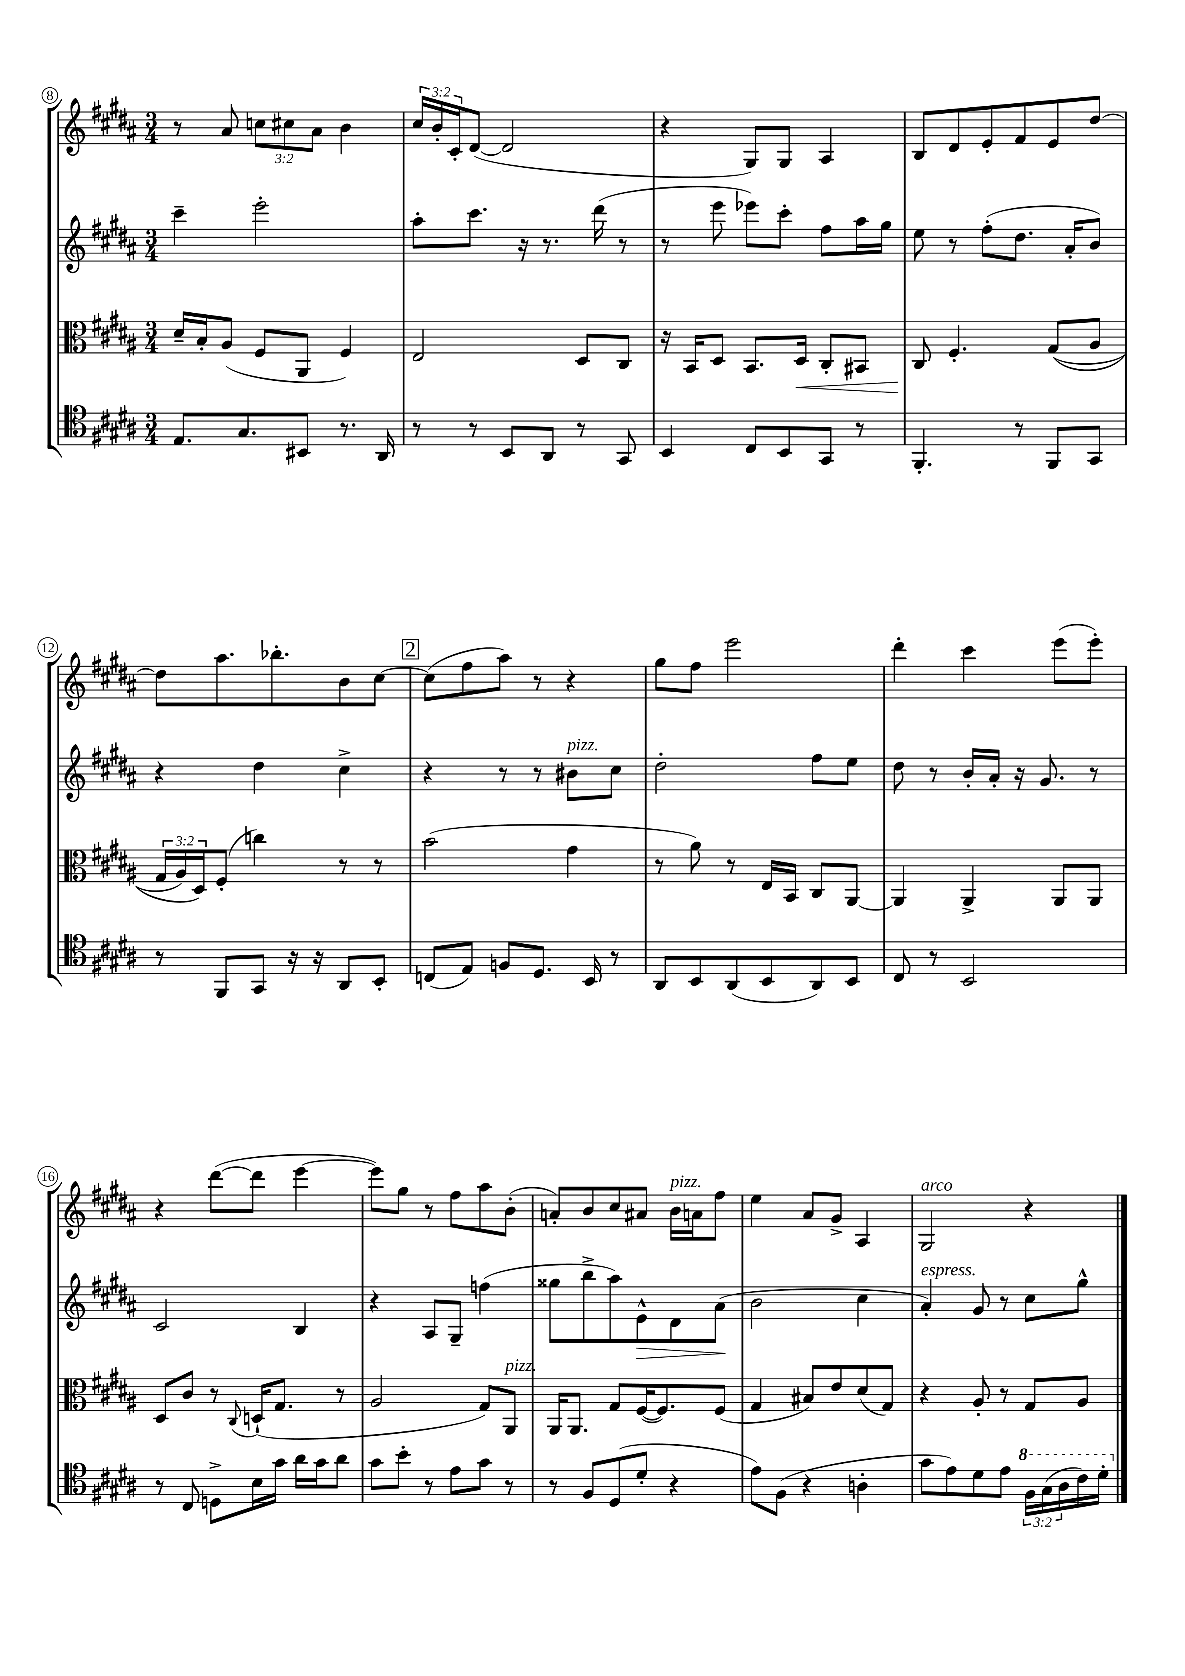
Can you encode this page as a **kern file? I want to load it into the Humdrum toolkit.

**kern	**kern	**kern	**kern
*staff4	*staff3	*staff2	*staff1
*clefC4	*clefC3	*clefG2	*clefG2
*k[f#c#g#d#a#]	*k[f#c#g#d#a#]	*k[f#c#g#d#a#]	*k[f#c#g#d#a#]
*M3/4	*M3/4	*M3/4	*M3/4
8.E	16d#~	4ccc#~	8r
.	16B'	.	.
.	(8A#	.	8a#
8.G#	.	.	.
.	8F#	2eee'	12cc
.	.	.	12cc#
8BB#	8AA#	.	.
.	.	.	12a#
8.r	4F#)	.	4b
16AA#	.	.	.
=	=	=	=
8r	2E	8aa#'	24cc#
.	.	.	24b'
.	.	.	24c#'
8r	.	8.ccc#	([8d#
8BB	.	.	2d#]
.	.	16r	.
8AA#	.	8.r	.
8r	8D#	.	.
.	.	(16ddd#	.
8GG#	8C#	8r	.
=	=	=	=
4BB	16r	8r	4r
.	16BB	.	.
.	8D#	8eee	.
8C#	8.BB	8eee-)	8G#)
8BB	.	8ccc#'	8G#
.	16D#	.	.
8GG#	8C#'	8ff#	4A#
8r	8BB#	16aa#	.
.	.	16gg#	.
=	=	=	=
4.FF#'	8C#	8ee	8B
.	4.F#'	8r	8d#
.	.	(8ff#'	8e'
8r	.	8.dd#	8f#
8FF#	&((8G#	.	8e
.	.	16a#'	.
8GG#	8A#	8b)	[8dd#
=	=	=	=
8r	24G#	4r	8dd#]
.	24A#)	.	.
.	24D#&)	.	.
8FF#	(8F#'	.	8.aa#
8GG#	4cc)	4dd#	.
.	.	.	8.bb-'
16r	.	.	.
16r	.	.	.
8AA#	8r	4cc#^	8b
8BB'	8r	.	[8cc#
=	=	=	=
(8C	(2b	4r	(8cc#]
8E)	.	.	8ff#
8F	.	8r	8aa#)
8.D#	.	8r	8r
.	4g#	8b#	4r
16BB	.	.	.
8r	.	8cc#	.
=	=	=	=
8AA#	8r	2dd#'	8gg#
8BB	8a#)	.	8ff#
(8AA#	8r	.	2eee
8BB	16E	.	.
.	16BB	.	.
8AA#)	8C#	8ff#	.
8BB	[8AA#	8ee	.
=	=	=	=
8C#	4AA#]	8dd#	4ddd#'
8r	.	8r	.
2BB	4AA#^	16b'	4ccc#
.	.	16a#'	.
.	.	16r	.
.	.	8.g#	.
.	8AA#	.	(8eee
.	8AA#	8r	8eee')
=	=	=	=
8r	8D#	2c#	4r
8C#	8c#	.	.
8D^	8r	.	([8ddd#
.	8qqC#	.	.
16B	(16D`	.	8ddd#]
16g#	8.G#	.	.
16a#	.	4B	[4eee
16g#	.	.	.
8a#	8r	.	.
=	=	=	=
8g#	2A#	4r	8eee])
8b'	.	.	8gg#
8r	.	8A#	8r
8e	.	8G#~	8ff#
8g#	8G#)	(4ff	8aa#
8r	8AA#	.	(8b'
=	=	=	=
8r	16AA#	8gg##	8a')
.	8.AA#	.	.
8F#	.	8bb^	8b
(8D#	8G#	8aa#)	8cc#
8d#'	([16F#	8e^^	8a#
.	8.F#])	.	.
4r	.	8d#	16b
.	.	.	16a
.	(8F#	(8a#	8ff#
=	=	=	=
8e)	4G#	2b	4ee
(8F#	.	.	.
4r	8B#)	.	8a#
.	8e	.	8g#^
4A'	(8d#	4cc#	4A#
.	8G#)	.	.
=	=	=	=
8g#	4r	4a#')	2G#
8e)	.	.	.
8d#	8A#'	8g#	.
8e	8r	8r	.
24f#	8G#	8cc#	4r
(24g#	.	.	.
24a#	.	.	.
16cc#)	8A#	8gg#^^	.
16dd#'	.	.	.
==	==	==	==
*-	*-	*-	*-
